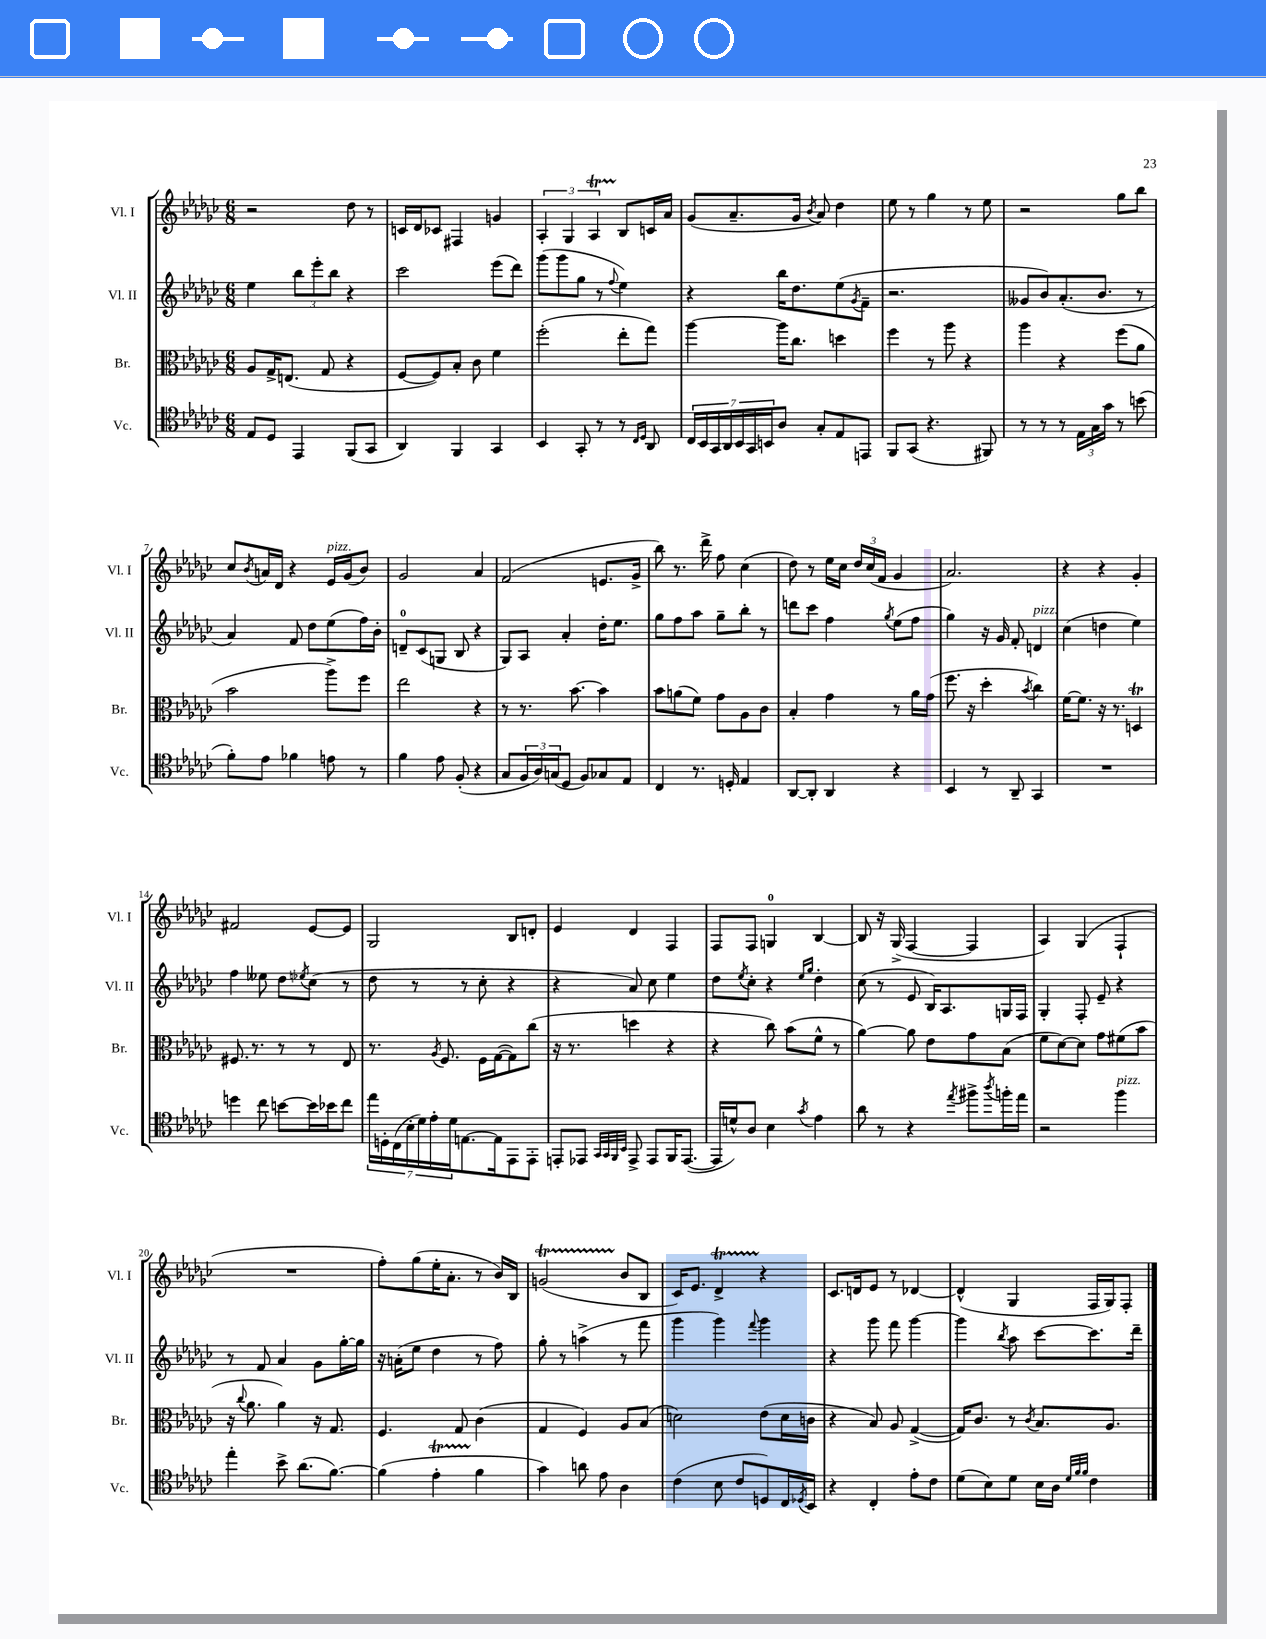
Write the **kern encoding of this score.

**kern	**kern	**kern	**kern
*staff4	*staff3	*staff2	*staff1
*clefC4	*clefC3	*clefG2	*clefG2
*k[b-e-a-d-g-c-]	*k[b-e-a-d-g-c-]	*k[b-e-a-d-g-c-]	*k[b-e-a-d-g-c-]
*M6/8	*M6/8	*M6/8	*M6/8
8E-	8A-	4ee-	2r
8D-	16G-^	.	.
.	(8.E	.	.
4EE-	.	12bb-	.
.	.	12eee-'	.
.	8G-	.	.
.	.	12bb-	.
(8FF	4r	4r	8dd-
8GG-	.	.	8r
=	=	=	=
4AA-)	[8F	2ccc-	16c
.	.	.	16d-
.	8F])	.	8c-
4FF	8B-'	.	4F#
.	8c-	.	.
4GG-	4f	(8eee-	4g
.	.	8ddd-)	.
=	=	=	=
4BB-	(2ff'	(8ggg-	6A-'
.	.	8ggg-	.
.	.	.	6G-
8GG-'	.	8gg-	.
.	.	.	6A-
8r	.	8r	.
.	.	8qqff	.
8r	8ee-'	4ee-)	8B-
16qqC-	.	.	.
16qqD-	.	.	.
8AA-	8gg-)	.	16c
.	.	.	16a-
=	=	=	=
28C-	[4aa-	4r	(8g-
28BB-	.	.	.
28GG-	.	.	.
28AA-	.	.	.
.	.	.	8.a-~
28BB-	.	.	.
28GG-	.	.	.
28BB	.	.	.
8A-	16aa-]	16bb-	.
.	8.cc-	8.dd-	16g-
.	.	.	8qb-
8G-'	.	.	8a-)
8E-	4dd	(8ee-	4dd-
.	.	8qg-	.
8EE	.	8f~	.
=	=	=	=
8FF	4ff	2.r	8ee-
(8GG-	.	.	8r
4.r	8r	.	4gg-
.	8aa-	.	.
.	4r	.	8r
8FF#)	.	.	8ee-
=	=	=	=
8r	4aa-	8g--	2r
8r	.	8b-)	.
8r	4r	(8.a-'	.
24E-	.	.	.
24G-	.	.	.
.	.	8.b-	.
24g-	.	.	.
8r	(8ff	.	8gg-
(8b	8a-	8r	8bb-
=	=	=	=
8f')	2b-	4a-)	8cc-
.	.	.	8qb-
8e-	.	.	16a
.	.	.	16d-
4f-	.	8f	4r
.	.	8dd-	.
8e	8aa-^)	(8ee-	16e-
.	.	.	(16g-
8r	8ff	16ff)	8b-)
.	.	16b-'	.
=	=	=	=
4f	2ee-	8d~	2g-
.	.	(8c-	.
8e-	.	8G	.
(8F'	.	8B-	.
4r	4r	4r	4a-
=	=	=	=
8G-	8r	8G-)	(2f
24F	8.r	8A-	.
24A-)	.	.	.
(24G	.	.	.
8D-	.	4a-'	.
.	[8.b-	.	.
8F)	.	.	.
8G-	4b-]	16dd-'	8.e
.	.	8.ee-	.
8E-	.	.	.
.	.	.	16g-^
=	=	=	=
4C-	8b-	8gg-	8bb-)
.	(8a	8ff	8.r
8.r	8f)	8aa-	.
.	.	.	16ddd-^
.	8g-	8gg-~	8ff
16D'	.	.	.
4E-	8A-	8bb-'	(4cc-
.	8c-	8r	.
=	=	=	=
[8AA-	4B-'	8ddd	8dd-)
8AA-']	.	8ccc-	8r
4AA-	4g-	4ff	16ee-
.	.	.	16cc-
.	.	.	24dd-
.	.	.	(24cc-
.	.	.	24f
.	.	8qgg-	.
4r	8r	(8ee-	4g-
.	16a-	8ff	.
.	(16g-	.	.
=	=	=	=
4BB-	8.ff	4gg-)	2.a-)
.	16r	.	.
8r	4dd-'	16r	.
.	.	16g-	.
8AA-~	.	8f'	.
.	8qb-	.	.
4GG-	4cc-)	4d	.
=	=	=	=
2.r	[16f	(4cc-	4r
.	8.f]	.	.
.	16r	4dd	4r
.	8.r	.	.
.	4D	4ee-)	4g-'
=	=	=	=
4dd	8.F#	4ff	2f#
.	8.r	.	.
8cc-	.	8ee--	.
[8b	8r	8dd-	.
.	.	8qee-	.
16b]	8r	(8cc-	[8e-
16b-	.	.	.
8cc-	8E-	8r	8e-]
=	=	=	=
28ee-	8.r	8dd-	2G-
28D'	.	.	.
(28C-	.	.	.
28B-'	.	.	.
.	.	8r	.
28d-)	.	.	.
28e-'	.	.	.
.	8qA-	.	.
.	8.F	.	.
28d-	.	.	.
[8.E	.	8r	.
.	16F	8cc-'	.
16E]	([16G-	.	.
8EE-	8G-])	4r	8B-
8EE-'	(8cc-	.	8d'
=	=	=	=
8EE'	16r	4r	4e-
.	8.r	.	.
8EE-	.	.	.
32qqGG-	.	.	.
32qqGG-	.	.	.
32qqFF	.	.	.
32qqBB-	.	.	.
8EE-^	4dd	8a-)	4d-
8EE-	.	8cc-	.
16FF	4r	4ee-	4F
([8.EE-	.	.	.
=	=	=	=
16EE-]	4r	8dd-	8F
16d^^)	.	.	.
.	.	8qee-	.
8A-	.	8cc-'	8F
4B-	8cc-)	4r	4G
.	(8b-	.	.
.	.	16qqee-	.
8qg-	.	16qqgg-	.
4e-	8f^^	4dd-'	[4B-
.	8r	.	.
=	=	=	=
8a-	[4a-)	(8cc-	8B-]
8r	.	8r	16r
.	.	.	(16G-^
4r	8a-]	8e-	[4F
.	8e-	16B-)	.
.	.	8.A-	.
8qee-	.	.	.
8ff#^	8g-	.	4F]
8qaa-	.	.	.
16ff'	(8B-	16G	.
16ee-	.	16F	.
=	=	=	=
2r	8f	4G-'	4A-)
.	[8d-)	.	.
.	8d-]	8F'	(4G-
.	8g-	8e-~	.
4ff	(8f#	4r	4F`
.	8b-	.	.
=	=	=	=
4ee-'	16r	8r	2.r
.	8qqcc-	.	.
.	8.a-	.	.
.	.	8f	.
8b-^	4a-)	4a-	.
(8.a-	.	.	.
.	16r	8g-	.
[8.f)	8.G-	.	.
.	.	[16gg-'	.
.	.	16gg-]	.
=	=	=	=
(4f]	4.F	16r	8ff')
.	.	(16a'	.
.	.	8ee-	(8gg-
4e-'	.	4dd-	16ee-'
.	.	.	8.a-'
.	8G-	.	.
4f	(4c-	8r	8r
.	.	8ff)	16b-)
.	.	.	16B-
=	=	=	=
4g-)	4G-	8gg-'	(2g
.	.	8r	.
8a	4F)	(4aa^	.
8e-	.	.	.
4A-	8A-	8r	8b-
.	(8B-	8fff	8B-
=	=	=	=
(4c-	2d)	4ggg-	16c-)
.	.	.	8.e-
8B-	.	4ggg-)	4d-^
8c-	.	.	.
.	.	8qqfff	.
8D)	(8e-	4ggg-	4r
16C-	16d	.	.
8qD-	.	.	.
16BB-	16c	.	.
=	=	=	=
4r	4r	4r	8.c-
.	.	.	16d
4C-'	8B-)	8ggg-	8e-
.	8A-	8fff	8r
8e-'	([4G-^	[4ggg-	[4d-
8c-	.	.	.
=	=	=	=
(8d-	16G-])	4ggg-]	(4d-^^]
.	8.c-	.	.
8B-)	.	.	.
.	.	8qbb-	.
8d-	8r	8aa-	4G-
.	8qc-	.	.
16B-	8.B-	[8ccc-	.
16A-	.	.	.
32qqd-	.	.	.
32qqf	.	.	.
32qqf	.	.	.
4c-	.	8.ccc-]	16F
.	8.A-	.	16G-)
.	.	.	8F'
.	.	16ddd-~	.
==	==	==	==
*-	*-	*-	*-
